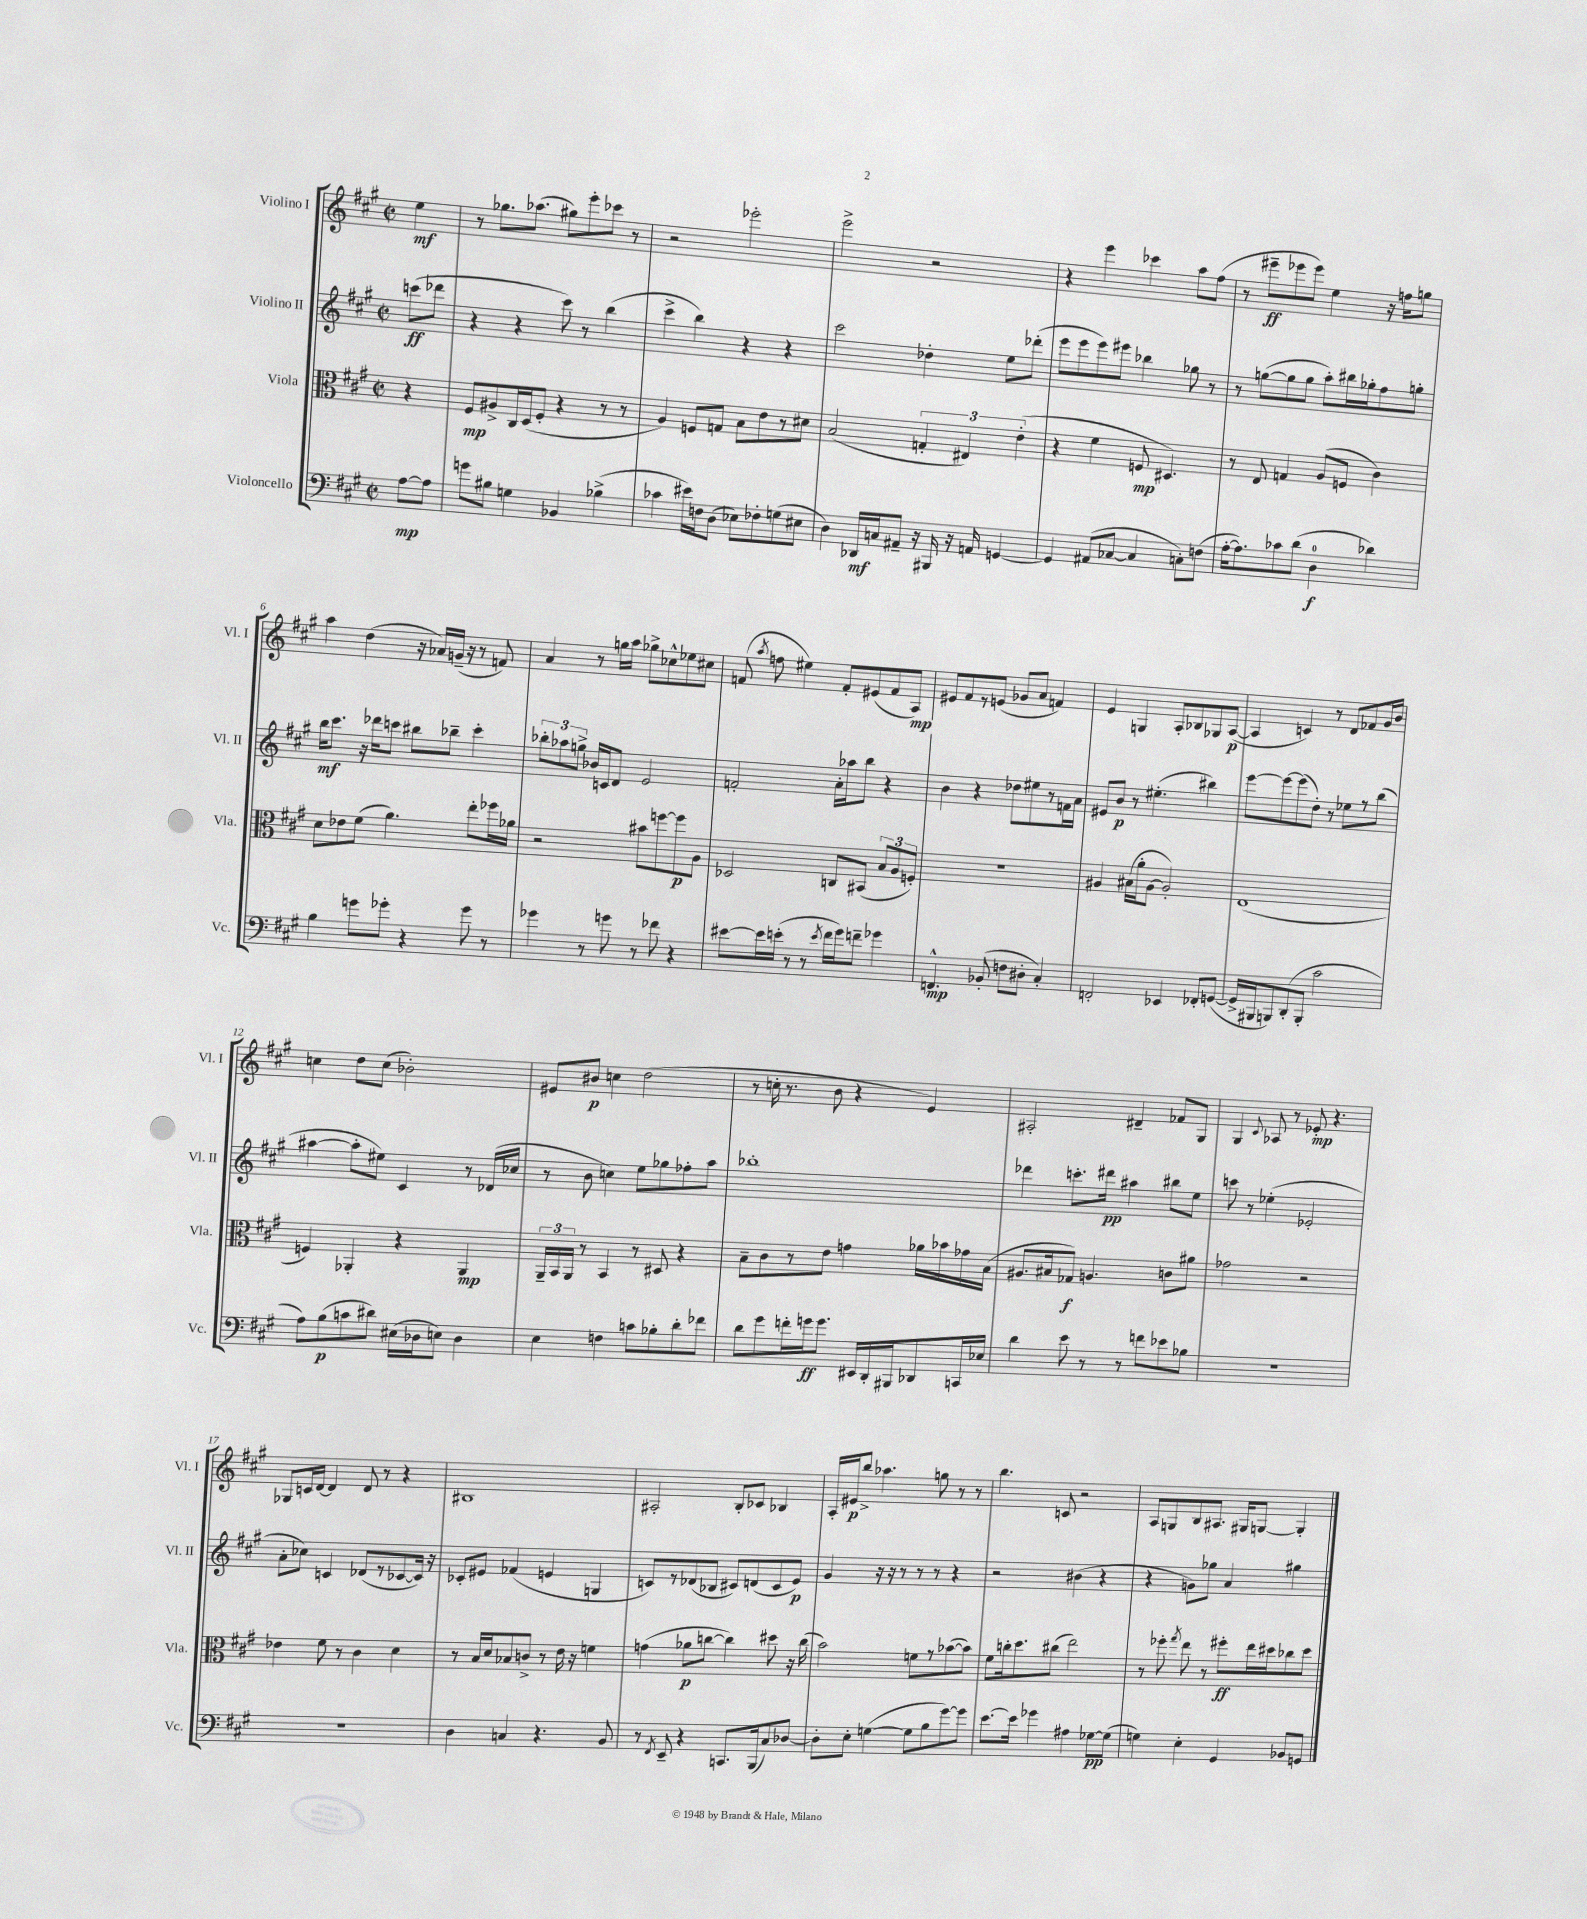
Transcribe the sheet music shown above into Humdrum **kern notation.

**kern	**kern	**kern	**kern
*staff4	*staff3	*staff2	*staff1
*clefF4	*clefC3	*clefG2	*clefG2
*k[f#c#g#]	*k[f#c#g#]	*k[f#c#g#]	*k[f#c#g#]
*M2/2	*M2/2	*M2/2	*M2/2
*met(c|)	*met(c|)	*met(c|)	*met(c|)
[8A	4r	(8ccc	4ee
8A]	.	8ddd-	.
=	=	=	=
8g	8F#	4r	8r
8B#	8A#^	.	8.gg-
4G	16C#	4r	.
.	(16D	.	(8.aa-
.	8F#'	.	.
4BB-	4r	8ccc#)	8gg#)
.	.	8r	8eee'
(4B-^	8r	(4bb	8ccc-
.	8r	.	8r
=	=	=	=
4c-	4A)	4ccc#^	2r
16e#)	8F	4bb)	.
16F	.	.	.
(8D	8G	.	.
8E-)	8B	4r	2eee-'
8F-'	8e	.	.
(8G	8r	4r	.
8E#	8d#	.	.
=	=	=	=
4D)	(2B	2ccc#	2eee^
16DD-	.	.	.
16C	.	.	.
8AA#~	.	.	.
16r	6G'	4dd-'	2r
16BBB#	.	.	.
16r	.	.	.
.	6E#)	.	.
16AA	.	.	.
[4GG	.	8ee	.
.	(6e'	.	.
.	.	(8ddd-'	.
=	=	=	=
4GG]	4r	8eee	4r
.	.	8eee	.
(8AA#	4f#	8eee)	4eee
[8C-	.	8eee#	.
4C-]	8F	4bb-	4ccc-
.	4.D#)	.	.
8C')	.	8gg-	8aa
(8F	.	8r	(8ff#
=	=	=	=
[16A'	8r	8r	8r
8.A])	.	.	.
.	8E	([8gg	8eee#~
8c-	4G	8gg]	8eee-
(8d	.	8gg	8eee-)
4D	(8A	8aa')	4ee
.	8F	16bb#	.
.	.	16gg-'	.
4d-)	4c#)	8ff#	16r
.	.	.	16ff
.	.	8gg'	8gg
=	=	=	=
4B	8d	16bb	4aa
.	.	8.ccc#	.
.	8e-	.	.
8g	(8f#	16r	(4dd
.	.	16ddd-	.
8g-'	4.a)	8ccc	.
4r	.	8bb#	16r
.	.	.	16a-)
.	.	8bb-~	(16g~
.	.	.	16r
8g-	8ee'	4ccc'	8r
8r	16ff-	.	8f)
.	16a-	.	.
=	=	=	=
4g-	2r	12bb-'	4a
.	.	12aa-	.
.	.	12gg^	.
8r	.	16b-	8r
.	.	16c	.
8g	.	8d	16gg
.	.	.	16aa
8r	8b#	2e	8gg-^
8f-	[8ff	.	8cc-^^
4r	8ff]	.	8ee-
.	8A	.	8cc#
=	=	=	=
[8e#	2D-	2f'	(8f
.	.	.	8qaa
16e#]	.	.	8ff
(16e'	.	.	.
8r	.	.	4ee#)
8r	.	.	.
8qe	.	.	.
16f#	8C	16a'	8f'
16g#)	.	16aa-	.
8f~	(8BB#	8bb	(8e#
4g-	12B	4r	8f
.	12A	.	.
.	.	.	8A)
.	12F')	.	.
=	=	=	=
4.FF^^	1r	4b	8e#
.	.	.	8f#
.	.	4r	8r
(8BB-'	.	.	(8e
8F	.	8dd-	8g-
8D#'	.	8ee#	8a
4C#')	.	8r	4f)
.	.	16f	.
.	.	16a	.
=	=	=	=
2FF'	4A#	8e#	4e
.	.	8b	.
.	(16B#	8r	4G
.	16a'	.	.
.	[8A#	(4.ee#'	.
4EE-	2A#'])	.	8A'
.	.	.	8B-
8FF-'	.	4bb#)	8G-
([8GG	.	.	([8A
=	=	=	=
16GG^]	(1E	[8eee	4A]
16BBB#	.	.	.
8BBB)	.	8eee_	.
(8DD'	.	(8eee]	4c)
8BBB'	.	8dd')	.
2c#	.	8r	8r
.	.	8ee-	8d
.	.	8r	8f-
.	.	(8bb	16g#
.	.	.	16b
=	=	=	=
8A)	4F)	[4aa#	4cc
(8B	.	.	.
8c	4AA-'	8aa#']	8dd
8d#)	.	8ee#)	(8cc
(16E#	4r	4c#	2b-')
16D-	.	.	.
8E)	.	.	.
4D-	4AA-	8r	.
.	.	(16d-	.
.	.	16cc-	.
=	=	=	=
4E	24AA~	8r	8e#
.	24BB	.	.
.	24AA	.	.
.	8r	8b	8b#
4F	4BB	4cc)	4cc
8c	8r	8ee	(2dd
8B-'	8D#	8gg-	.
8d'	4r	8ff-'	.
8f-	.	8aa	.
=	=	=	=
8d	8B~	1bb-'	8r
8g#	8c#	.	16cc'
.	.	.	8.r
16f'	8r	.	.
16g	.	.	.
8.g	8e	.	8b
.	4g	.	4r
16EE#	.	.	.
16DD'	.	.	.
16BBB#	.	.	.
8DD-	16a-	.	4e)
.	16b-	.	.
16CC	16g-	.	.
16E-	(16B	.	.
=	=	=	=
4d	8.A#	4ddd-	2A#'
.	16B#	.	.
8e	8G-)	8.ccc'	.
8r	4.A	.	.
.	.	16ddd#	.
8r	.	4aa#	4d#~
8f	.	.	.
8e-	8c	8bb#	8f-
8B-	8a#	8ee	8G#
=	=	=	=
1r	2g-	8ccc	4G#
.	.	8r	.
.	.	.	8qqc#
.	.	(4ee-'	8A-
.	.	.	8r
.	2r	2e-'	8e-'
.	.	.	4.r
=	=	=	=
1r	4e-	8a'	8G-
.	.	8cc-)	16c
.	.	.	[16d
.	8f#	4c	4d]
.	8r	.	.
.	4c#	(8d-	8d
.	.	8r	8r
.	4d	[8c-	4r
.	.	16c-])	.
.	.	16r	.
=	=	=	=
4D	8r	8c-'	1B#
.	16B	8e#	.
.	16d	.	.
4C	8B-	(4f-	.
.	8c^	.	.
4.r	8r	4e	.
.	16e	.	.
.	16r	.	.
.	4f	4G	.
8BB	.	.	.
=	=	=	=
8r	(4g	8c)	2A#'
8qFF#	.	.	.
8EE~	.	8r	.
4r	8a-	(8d-	.
.	[8cc	8B-	.
8.CC	4cc])	8c#)	8B'
.	.	(8d	8c-
(16BBB	.	.	.
8C#)	8dd#	8c#	4B-
[8D-	16r	8e)	.
.	(16cc	.	.
=	=	=	=
8D-']	2b)	4g#	16A'
.	.	.	16e#
8E'	.	.	8bb^
([4G	.	16r	4.aa-
.	.	16r	.
.	.	8r	.
8G]	8f	8r	.
8B	8r	8r	8gg
[8g#)	([8b-	4r	8r
8g#]	8b-])	.	8r
=	=	=	=
[8.e	8f#	2r	4.bb
.	16cc'	.	.
16e]	8.dd	.	.
4g-	.	.	.
.	(8cc#	.	8c
4A#	2ee)	(4b#	2r
[8G-	.	4r	.
(8G-]	.	.	.
=	=	=	=
4G)	8r	4r	8A
.	8ff-'	.	8G
.	8qgg#	.	.
4E'	8ee	8g)	8B
.	8r	8gg-	8.A#
4GG#	8ff#'	4a	.
.	.	.	16G#
.	16ee	.	[8G
.	16dd#	.	.
8BB-	8cc-	4gg#	4G']
8GG	8dd#	.	.
==	==	==	==
*-	*-	*-	*-
